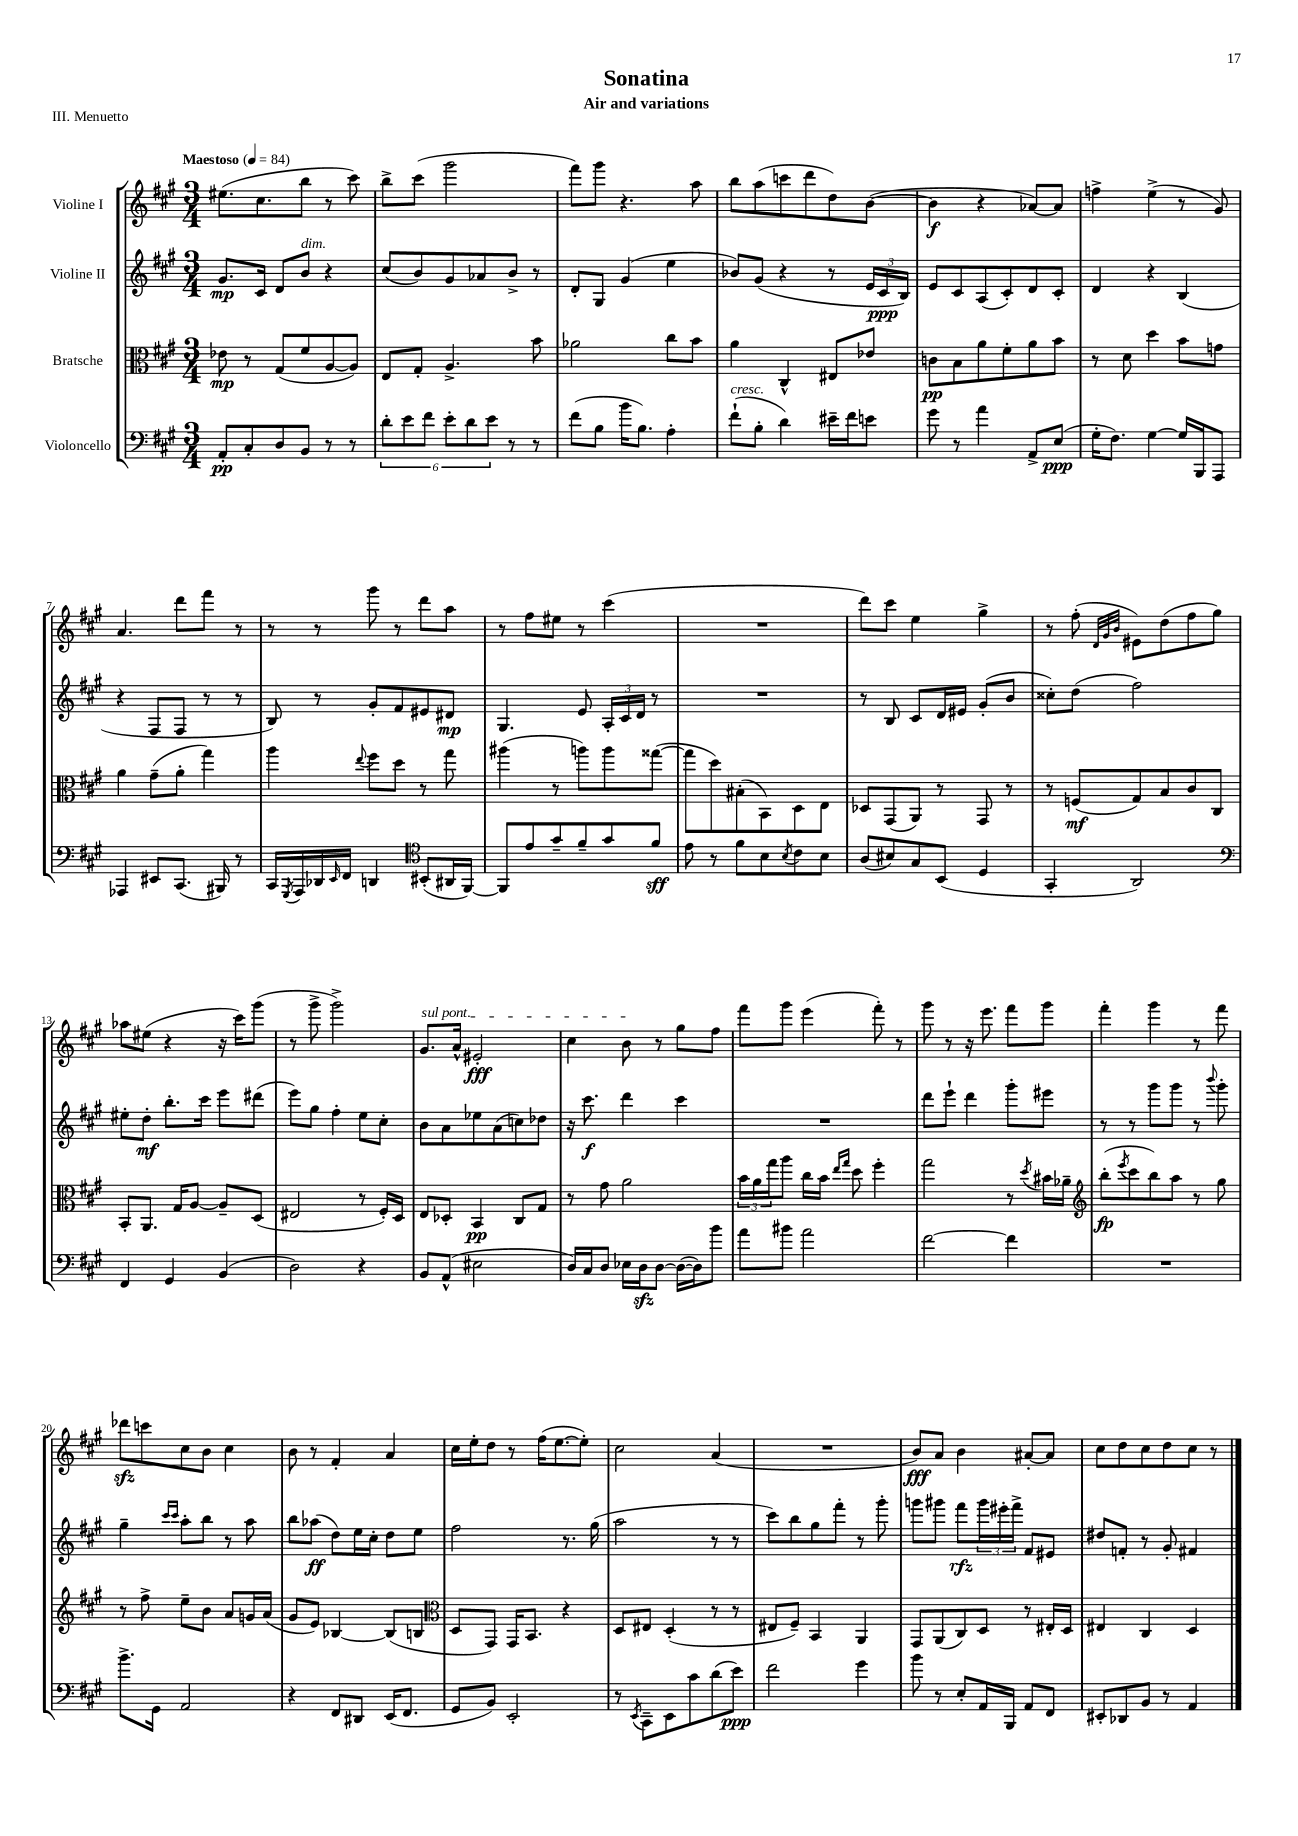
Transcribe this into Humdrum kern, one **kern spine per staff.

**kern	**dynam	**kern	**dynam	**kern	**dynam	**kern	**dynam
*part4	*part4	*part3	*part3	*part2	*part2	*part1	*part1
*staff4	*staff4	*staff3	*staff3	*staff2	*staff2	*staff1	*staff1
*I"Violoncello	*	*I"Bratsche	*	*I"Violine II	*	*I"Violine I	*
*clefF4	*	*clefC3	*	*clefG2	*	*clefG2	*
*k[f#c#g#]	*	*k[f#c#g#]	*	*k[f#c#g#]	*	*k[f#c#g#]	*
*M3/4	*	*M3/4	*	*M3/4	*	*M3/4	*
*MM84	*	*MM84	*	*MM84	*	*MM84	*
=1	=1	=1	=1	=1	=1	=1	=1
!	!	!	!	!	!	!LO:TX:a:B:t=Maestoso	!
8AA'/L	pp	8e-X\	mp	8.g#/L	mp	(8.ee#X\L	.
8C#'/	.	8r	.	.	.	.	.
.	.	.	.	16c#/Jk	.	8.cc#\	.
8D/	.	(8G#/L	.	8d/L	.	.	.
!	!	!	!	!LO:TX:a:i:t=dim.	!	!	!
8BB/J	.	8f#/	.	8b/J	.	8bb\J	.
8r	.	[8A/	.	4r	.	8r	.
8r	.	8A/J])	.	.	.	8ccc#\)	.
=2	=2	=2	=2	=2	=2	=2	=2
12d'\L	.	8E/L	.	(8cc#/L	.	8bb^\L	.
12e\	.	.	.	.	.	.	.
.	.	8G#'/J	.	8b/)	.	(8ccc#\J	.
12f#\J	.	.	.	.	.	.	.
12e'\L	.	4.A^/	.	8g#/	.	2ggg#\	.
12d\	.	.	.	.	.	.	.
.	.	.	.	8a-X/	.	.	.
12e\J	.	.	.	.	.	.	.
8r	.	.	.	8b^/J	.	.	.
8r	.	8b\	.	8r	.	.	.
=3	=3	=3	=3	=3	=3	=3	=3
(8f#\L	.	2a-X\	.	8d'/L	.	8fff#\L)	.
8B\J	.	.	.	8G#/J	.	8ggg#\J	.
16b\KL	.	.	.	(4g#/	.	4.r	.
8.B\J)	.	.	.	.	.	.	.
4A'\	.	8cc#\L	.	4ee\	.	.	.
.	.	8b\J	.	.	.	8aa\	.
=4	=4	=4	=4	=4	=4	=4	=4
!LO:TX:a:i:t=cresc.	!	!	!	!	!	!	!
(8f#`\L	.	4a\	.	8b-X/L)	.	8bb\L	.
8B'\J	.	.	.	(8g#/J	.	(8aa\	.
4d\)	.	4C#^^/	.	4r	.	8cccn\	.
.	.	.	.	.	.	8ddd\	.
16e#X~\LL	.	8E#X/L	.	8r	.	8dd\)	.
16f#\J	.	.	.	.	.	.	.
8en\J	.	8e-X/J	.	24e/LL	.	([8b\J	.
.	.	.	.	24c#/	ppp	.	.
.	.	.	.	24B/JJ)	.	.	.
=5	=5	=5	=5	=5	=5	=5	=5
8g#\	.	8cn\L	pp	8e/L	.	4b\]	f
8r	.	8B\	.	8c#/	.	.	.
4a\	.	8a\	.	(8A/	.	4r	.
.	.	8f#'\	.	8c#'/)	.	.	.
8AA^/L	.	8a\	.	8d/	.	[8a-X/L)	.
(8E/J	ppp	8b\J	.	8c#'/J	.	8a-/J]	.
=6	=6	=6	=6	=6	=6	=6	=6
16G#'\KL	.	8r	.	4d/	.	4ffn^\	.
8.F#\J)	.	.	.	.	.	.	.
.	.	8d\	.	.	.	.	.
[4G#\	.	4dd\	.	4r	.	(4ee^\	.
16G#/LL]	.	8b\L	.	(4B/	.	8r	.
16BBB/J	.	.	.	.	.	.	.
8AAA/J	.	8gn\J	.	.	.	8g#/)	.
!!LO:LB:g=z
=7	=7	=7	=7	=7	=7	=7	=7
4AAA-X/	.	4a\	.	4r	.	4.a/	.
8EE#X/L	.	(8g#~\L	.	8F#/L	.	.	.
(8.CC#/J	.	8a'\J	.	8F#/J	.	8ddd\L	.
.	.	4gg#\)	.	8r	.	8fff#\J	.
16BBB#X/)	.	.	.	.	.	.	.
8r	.	.	.	8r	.	8r	.
=8	=8	=8	=8	=8	=8	=8	=8
16CC#/LL	.	4aa\	.	8B/)	.	8r	.
8qGGG#/	.	.	.	.	.	.	.
16AAA/	.	.	.	.	.	.	.
16DD-X/	.	.	.	8r	.	8r	.
16qqEE/	.	.	.	.	.	.	.
16FF#/JJ	.	.	.	.	.	.	.
.	.	8qqee/	.	.	.	.	.
4DDn/	.	8ff#\L	.	8g#'/L	.	8ggg#\	.
.	.	8dd\J	.	8f#/	.	8r	.
*clefC4	*	*	*	*	*	*	*
(8BB#X'/L	.	8r	.	8e#X/	.	8ddd\L	.
16AA#X/L	.	8gg#\	.	8d#X/J	mp	8aa\J	.
[16FF#/JJ)	.	.	.	.	.	.	.
=9	=9	=9	=9	=9	=9	=9	=9
8FF#/L]	.	(4aa#X\	.	4.G#/	.	8r	.
8e/	.	.	.	.	.	8ff#\L	.
8g#~/	.	8r	.	.	.	8ee#X\J	.
8f#~/	.	8aan\L)	.	8e/	.	8r	.
8g#/	.	8aa\	.	24A'/LL	.	(4ccc#\	.
.	.	.	.	24c#/	.	.	.
.	.	.	.	24d/JJ	.	.	.
8f#/J	sff	([8gg##X\J	.	8r	.	.	.
=10	=10	=10	=10	=10	=10	=10	=10
8e\	.	8gg##\L]	.	2.r	.	2.r	.
8r	.	8dd\)	.	.	.	.	.
8f#\L	.	(8B#X'\	.	.	.	.	.
8B\	.	8BB\)	.	.	.	.	.
8qB/	.	.	.	.	.	.	.
8c#\	.	8D\	.	.	.	.	.
8B\J	.	8E\J	.	.	.	.	.
=11	=11	=11	=11	=11	=11	=11	=11
(8A/L	.	8D-X/L	.	8r	.	8ddd\L)	.
8B#X/)	.	(8GG#/	.	8B/	.	8ccc#\J	.
8G#/	.	8AA/J)	.	8c#/L	.	4ee\	.
(8BB/J	.	8r	.	16d/L	.	.	.
.	.	.	.	16e#X/JJ	.	.	.
4D/	.	8GG#/	.	(8g#'/L	.	4gg#^\	.
.	.	8r	.	8b/J	.	.	.
=12	=12	=12	=12	=12	=12	=12	=12
4GG#'/	.	8r	.	8cc##X'\L)	.	8r	.
.	.	(8Fn/L	mf	(8dd\J	.	(8ff#'\	.
.	.	.	.	.	.	32qqd/LLL	.
.	.	.	.	.	.	32qqg#/	.
.	.	.	.	.	.	32qqb/JJJ	.
2AA/)	.	8G#/)	.	2ff#\)	.	8e#X\L)	.
.	.	8B/	.	.	.	(8dd\	.
.	.	8c#/	.	.	.	8ff#\	.
.	.	8C#/J	.	.	.	8gg#\J)	.
!!LO:LB:g=z
=13	=13	=13	=13	=13	=13	=13	=13
*clefF4	*	*	*	*	*	*	*
4FF#/	.	8BB'/L	.	8ee#X'\L	.	8aa-X\L	.
.	.	8.AA/J	.	8dd'\J	mf	(8ee#X\J	.
4GG#/	.	.	.	8.bb'\L	.	4r	.
.	.	16G#/KL	.	.	.	.	.
.	.	[8A/J	.	.	.	.	.
.	.	.	.	16ccc#\Jk	.	.	.
(4BB/	.	8A~/L]	.	8eee\L	.	16r	.
.	.	.	.	.	.	16ccc#\KL)	.
.	.	(8D/J	.	(8ddd#X\J	.	(8ggg#\J	.
=14	=14	=14	=14	=14	=14	=14	=14
2D\)	.	2E#X/	.	8eee\L)	.	8r	.
.	.	.	.	8gg#\J	.	8ggg#^\	.
.	.	.	.	4ff#'\	.	2ggg#^\)	.
4r	.	8r	.	8ee\L	.	.	.
.	.	16F#'/LL)	.	8cc#'\J	.	.	.
.	.	16D/JJ	.	.	.	.	.
=15	=15	=15	=15	=15	=15	=15	=15
!	!	!	!	!	!	!LO:TX:a:i:t=sul pont.	!
8BB/L	.	8E/L	.	8b\L	.	8.g#/L	.
(8AA^^/J	.	8D-X'/J	.	8a\	.	.	.
.	.	.	.	.	.	16a^^/Jk	.
2E#X\	.	4BB/	pp	8ee-X\	.	2e#X'/	fff
.	.	.	.	(8a\	.	.	.
.	.	8C#/L	.	8ccn\)	.	.	.
.	.	8G#/J	.	8dd-X\J	.	.	.
=16	=16	=16	=16	=16	=16	=16	=16
16D/LL)	.	8r	.	16r	.	4cc#\	.
16C#/J	.	.	.	8.ccc#\	f	.	.
8D/J	.	8g#\	.	.	.	.	.
16E-X\LL	.	2a\	.	4ddd\	.	8b\	.
16Dzz\J	.	.	.	.	.	.	.
[8D\J	.	.	.	.	.	8r	.
(16D\LL_	.	.	.	4ccc#\	.	8gg#\L	.
16D\J])	.	.	.	.	.	.	.
8b\J	.	.	.	.	.	8ff#\J	.
=17	=17	=17	=17	=17	=17	=17	=17
8a\L	.	24b\LL	.	2.r	.	8fff#\L	.
.	.	24a\	.	.	.	.	.
.	.	24gg#\J	.	.	.	.	.
8b#X\J	.	8aa\J	.	.	.	8ggg#\J	.
2a\	.	16cc#\LL	.	.	.	(4eee\	.
.	.	16b\JJ	.	.	.	.	.
.	.	16qqee/LL	.	.	.	.	.
.	.	16qqgg#/JJ	.	.	.	.	.
.	.	8dd\	.	.	.	.	.
.	.	4ff#'\	.	.	.	8fff#'\)	.
.	.	.	.	.	.	8r	.
=18	=18	=18	=18	=18	=18	=18	=18
[2f#\	.	2gg#\	.	8ddd\L	.	8ggg#\	.
.	.	.	.	8eee`\J	.	8r	.
.	.	.	.	4ddd\	.	16r	.
.	.	.	.	.	.	8.eee\	.
4f#\]	.	8r	.	8ggg#'\L	.	8fff#\L	.
.	.	8qdd/	.	.	.	.	.
.	.	16b#X\LL	.	8eee#X\J	.	8ggg#\J	.
.	.	16a-X~\JJ	.	.	.	.	.
=19	=19	=19	=19	=19	=19	=19	=19
*	*	*clefG2	*	*	*	*	*
2.r	.	(8bb'\L	fp	8r	.	4fff#'\	.
.	.	8qeee/	.	.	.	.	.
.	.	8ccc#\	.	8r	.	.	.
.	.	8bb\)	.	8ggg#\L	.	4ggg#\	.
.	.	8aa\J	.	8ggg#\J	.	.	.
.	.	8r	.	8r	.	8r	.
.	.	.	.	8qqbbb/	.	.	.
.	.	8gg#\	.	8ggg#'\	.	8fff#\	.
!!LO:LB:g=z
=20	=20	=20	=20	=20	=20	=20	=20
8.b^\L	.	8r	.	4gg#~\	.	8ddd-Xzz\L	.
.	.	8ff#^\	.	.	.	8cccn\	.
16GG#\Jk	.	.	.	.	.	.	.
.	.	.	.	16qqccc#/LL	.	.	.
.	.	.	.	16qqccc#/JJ	.	.	.
2AA/	.	8ee~\L	.	8aa'\L	.	8cc#\	.
.	.	8b\J	.	8bb\J	.	8b\J	.
.	.	8a/L	.	8r	.	4cc#\	.
.	.	16gn/L	.	8aa\	.	.	.
.	.	(16a/JJ	.	.	.	.	.
=21	=21	=21	=21	=21	=21	=21	=21
4r	.	8g#/L	.	8bb\L	.	8b\	.
.	.	8e/J)	.	(8aa-X\J	ff	8r	.
8FF#/L	.	[4B-X/	.	8dd\L)	.	4f#'/	.
8DD#X/J	.	.	.	16ee\L	.	.	.
.	.	.	.	16cc#'\JJ	.	.	.
(16EE/KL	.	(8B-/L]	.	8dd\L	.	4a/	.
8.FF#/J	.	.	.	.	.	.	.
.	.	8Bn/J	.	8ee\J	.	.	.
=22	=22	=22	=22	=22	=22	=22	=22
*	*	*clefC3	*	*	*	*	*
8GG#/L	.	8D/L	.	2ff#\	.	16cc#\LL	.
.	.	.	.	.	.	16ee'\J	.
8BB/J)	.	8GG#/J)	.	.	.	8dd\J	.
2EE'/	.	16GG#/KL	.	.	.	8r	.
.	.	8.BB/J	.	.	.	.	.
.	.	.	.	.	.	(16ff#\KL	.
.	.	.	.	.	.	[8.ee\	.
.	.	4r	.	8.r	.	.	.
.	.	.	.	.	.	8ee'\J])	.
.	.	.	.	(16gg#\	.	.	.
=23	=23	=23	=23	=23	=23	=23	=23
8r	.	8D/L	.	2aa\	.	2cc#\	.
8qEE/	.	.	.	.	.	.	.
8CC#~\L	.	8E#X/J	.	.	.	.	.
8EE\	.	(4D'/	.	.	.	.	.
8c#\	.	.	.	.	.	.	.
(8d\	.	8r	.	8r	.	(4a/	.
8e\J)	ppp	8r	.	8r	.	.	.
=24	=24	=24	=24	=24	=24	=24	=24
2f#\	.	8E#X/L	.	8ccc#\L)	.	2.r	.
.	.	8F#~/J)	.	8bb\	.	.	.
.	.	4BB/	.	8gg#\	.	.	.
.	.	.	.	8fff#'\J	.	.	.
4g#\	.	4AA/	.	8r	.	.	.
.	.	.	.	8ggg#'\	.	.	.
=25	=25	=25	=25	=25	=25	=25	=25
8b\	.	8GG#/L	.	8gggn\L	.	8b/L)	fff
8r	.	(8AA/	.	8ggg#X\J	.	8a/J	.
8E'/L	.	8C#/)	.	8fff#\L	rfz	4b\	.
16AA/L	.	8D/J	.	24ggg#\L	.	.	.
.	.	.	.	24eee#X'\	.	.	.
16BBB/JJ	.	.	.	.	.	.	.
.	.	.	.	24fff#^\JJ	.	.	.
8AA/L	.	8r	.	8f#/L	.	[8a#X'/L	.
8FF#/J	.	16E#X'/LL	.	8e#X/J	.	8a#/J]	.
.	.	16D/JJ	.	.	.	.	.
=26	=26	=26	=26	=26	=26	=26	=26
8EE#X'/L	.	4E#X/	.	8dd#X/L	.	8cc#\L	.
8DD-X/	.	.	.	8fn'/J	.	8dd\	.
8BB/J	.	4C#/	.	8r	.	8cc#\	.
8r	.	.	.	8g#'/	.	8dd\	.
4AA/	.	4D/	.	4f#X/	.	8cc#\J	.
.	.	.	.	.	.	8r	.
==	==	==	==	==	==	==	==
*-	*-	*-	*-	*-	*-	*-	*-
